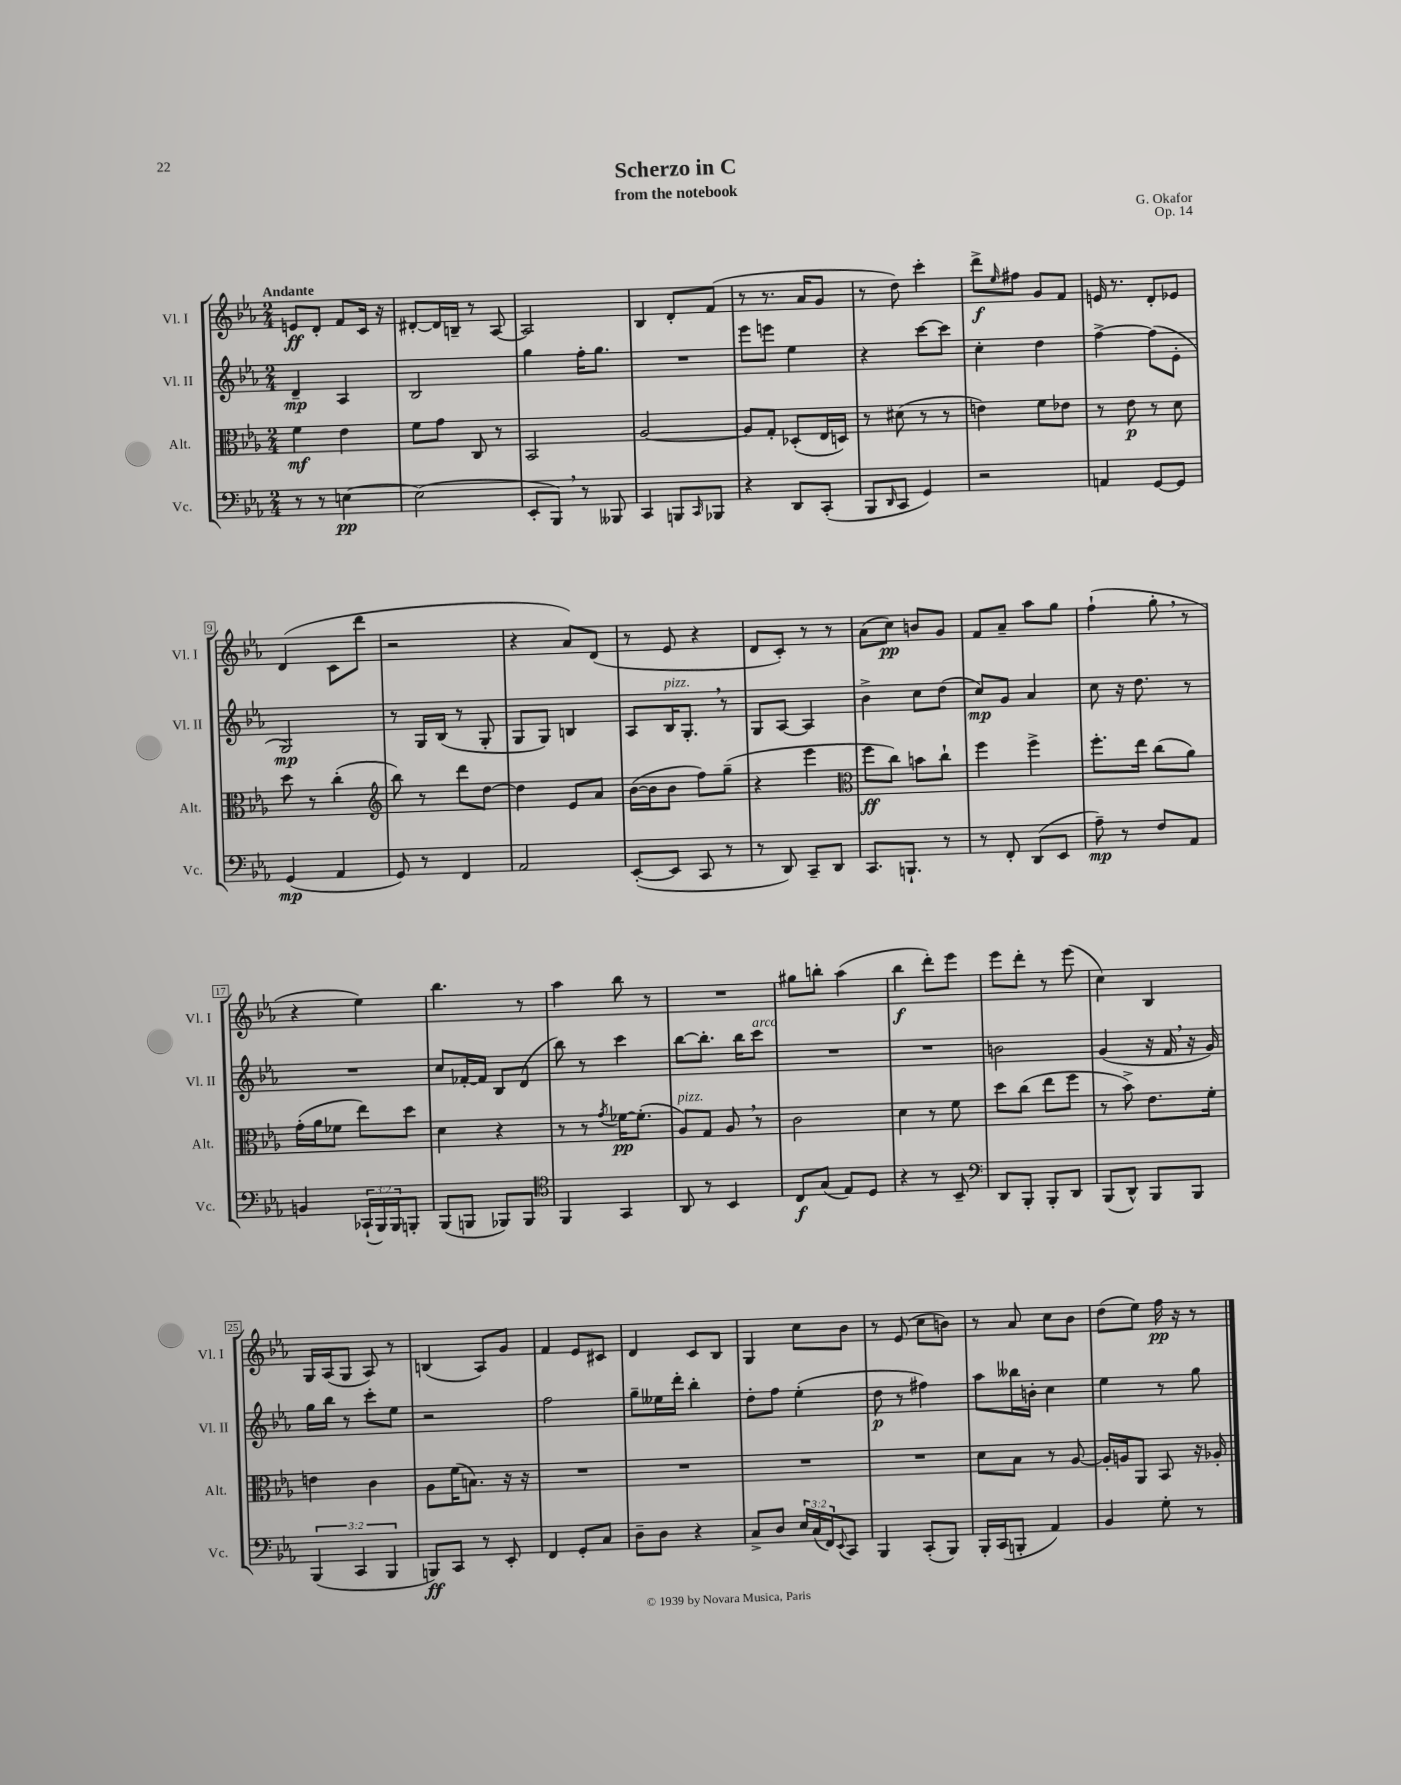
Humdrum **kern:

**kern	**kern	**kern	**kern
*staff4	*staff3	*staff2	*staff1
*clefF4	*clefC3	*clefG2	*clefG2
*k[b-e-a-]	*k[b-e-a-]	*k[b-e-a-]	*k[b-e-a-]
*M2/4	*M2/4	*M2/4	*M2/4
8r	4f	4d~	8e
8r	.	.	8d'
[4E	4e-	4A-	8f
.	.	.	16c
.	.	.	16r
=	=	=	=
(2E]	8f	2B-	[8d#'
.	8g	.	16d#]
.	.	.	16B~
.	8C	.	8r
.	8r	.	[8A-
=	=	=	=
8EE-'	2BB-	4gg	2A-]
8BBB-)	.	.	.
8r	.	16ff'	.
.	.	8.gg	.
8BBB--	.	.	.
=	=	=	=
4CC	[2A-	2r	4B-
8BBB	.	.	8d'
16qqCC	.	.	.
8BBB-	.	.	(8f
=	=	=	=
4r	8A-]	8eee-	8r
.	8G'	8eee	8.r
8DD	(8D-'	4ee-	.
.	.	.	16a-
(8CC'	16E-	.	8g
.	16D)	.	.
=	=	=	=
8BBB-	8r	4r	8r
16qqDD	.	.	.
8CC	(8d#	.	8dd)
4GG)	8r	[8ccc	4ccc'
.	8r	8ccc]	.
=	=	=	=
2r	4e)	4cc'	8ddd^
.	.	.	16qqee-
.	.	.	8ff#
.	8f	4dd	8g
.	8e-	.	8f
=	=	=	=
4AA	8r	[4ff^	16e
.	.	.	8.r
.	8e-	.	.
[8GG	8r	(8ff]	8d'
8GG]	8d	8e-'	8e-
=	=	=	=
(4GG	8dd	2G)	(4d
.	8r	.	.
4AA-	(4cc'	.	8c
.	.	.	8ddd
=	=	=	=
*	*clefG2	*	*
8GG)	8bb-)	8r	2r
8r	8r	16G	.
.	.	(16B-	.
4FF	8ddd	8r	.
.	[8dd	8G'	.
=	=	=	=
2AA-	4dd]	8G	4r
.	.	8G)	.
.	8e-	4B	8a-)
.	8a-	.	(8d
=	=	=	=
([8EE-'	([16b-	8A-	8r
.	16b-]	.	.
8EE-]	8b-	16B-	8e-
.	.	8.G'	.
8CC	8ff)	.	4r
8r	(8gg~	8r	.
=	=	=	=
8r	4r	8G	8d
8DD)	.	[8A-	8c')
8CC~	4eee-	4A-]	8r
8DD	.	.	8r
=	=	=	=
*	*clefC3	*	*
8.CC	8ff	4b-^	(8a-
.	8cc)	.	8cc)
8.BBB`	.	.	.
.	8b	8cc	8b
8r	8cc`	(8dd	8g
=	=	=	=
8r	4ff	8cc)	8f
8FF'	.	8g	8a-~
(8DD	4ff^	4a-	8aa-
8EE-	.	.	8gg
=	=	=	=
8A-~)	8.ff'	8cc	(4ff`
8r	.	16r	.
.	16ee-	8.dd	.
8F	(8cc	.	8gg'
8AA-	8a-)	8r	8r
=	=	=	=
4BB	(16g'	2r	4r
.	16a-	.	.
.	8f-	.	.
(24CC-`	8ee-)	.	4ee-)
24BBB-)	.	.	.
24BBB-	.	.	.
8BBB'	8dd	.	.
=	=	=	=
(8BBB-	4d	8cc	4.bb-
8BBB	.	[16f-'	.
.	.	16f-]	.
8BBB-)	4r	8B-	.
8BBB-	.	(8d	8r
=	=	=	=
*clefC4	*	*	*
4FF	8r	8bb-)	4aa-
.	8r	8r	.
.	8qg	.	.
4GG	[16f-	4ccc	8bb-
.	(8.f-']	.	.
.	.	.	8r
=	=	=	=
8AA-	8A-)	[8bb-	2r
8r	8G	8.bb-']	.
4BB-	8A-	.	.
.	.	16bb-	.
.	8r	8ccc	.
=	=	=	=
8C	2c	2r	8gg#
(8G	.	.	8bb'
8E-)	.	.	(4aa-
8D	.	.	.
=	=	=	=
4r	4d	2r	4bb-
8r	8r	.	8ddd')
8BB-~	8f	.	8eee-
=	=	=	=
*clefF4	*	*	*
8DD	8dd	2b	8eee-
8BBB-'	(8cc	.	8ddd'
8BBB-'	8ee-	.	8r
8DD	8ff	.	(8eee-
=	=	=	=
(8BBB-	8r	(4g	4cc)
8DD^^)	8b-^)	.	.
8BBB-	8.e-	16r	4B-
.	.	16f	.
8BBB-	.	16r	.
.	16f'	16g)	.
=	=	=	=
(6BBB-	4e	16gg	16G
.	.	16bb-	(16A-
.	.	8r	8G
6CC	.	.	.
.	4c	8ccc'	8A-)
6BBB-	.	.	.
.	.	8ee-	8r
=	=	=	=
8BBB)	8A-	2r	(4B
8CC	(16f	.	.
.	8.B)	.	.
8r	.	.	8A-)
8EE-'	16r	.	8g
.	16r	.	.
=	=	=	=
4FF	2r	2ff	4f
8GG'	.	.	8e-
8C	.	.	8c#
=	=	=	=
8D~	2r	8gg~	4d
8D	.	16ee--	.
.	.	16ddd'	.
4r	.	4bb-'	8c
.	.	.	8B-
=	=	=	=
8C^	2r	8dd'	4G
8D	.	8ff	.
24E-	.	(4ee-'	8cc
(24C	.	.	.
24FF)	.	.	.
8qqEE-	.	.	.
8CC	.	.	8b-
=	=	=	=
4BBB-	2r	8dd	8r
.	.	8r	(8e-
(8CC'	.	4ff#)	8cc
8BBB-)	.	.	8b)
=	=	=	=
16BBB-'	8d	8aa-	8r
(16CC	.	.	.
8BBB'	8B-	16bb--	8a-
.	.	16b'	.
4AA-)	8r	4cc	8cc
.	[8A-	.	8b-
=	=	=	=
4BB-	16A-']	4ee-	(8dd
.	16A	.	.
.	8AA-	.	8ee-)
8G'	8BB-	8r	16ff
.	.	.	16r
8r	16r	8gg	8r
.	16A-'	.	.
==	==	==	==
*-	*-	*-	*-
